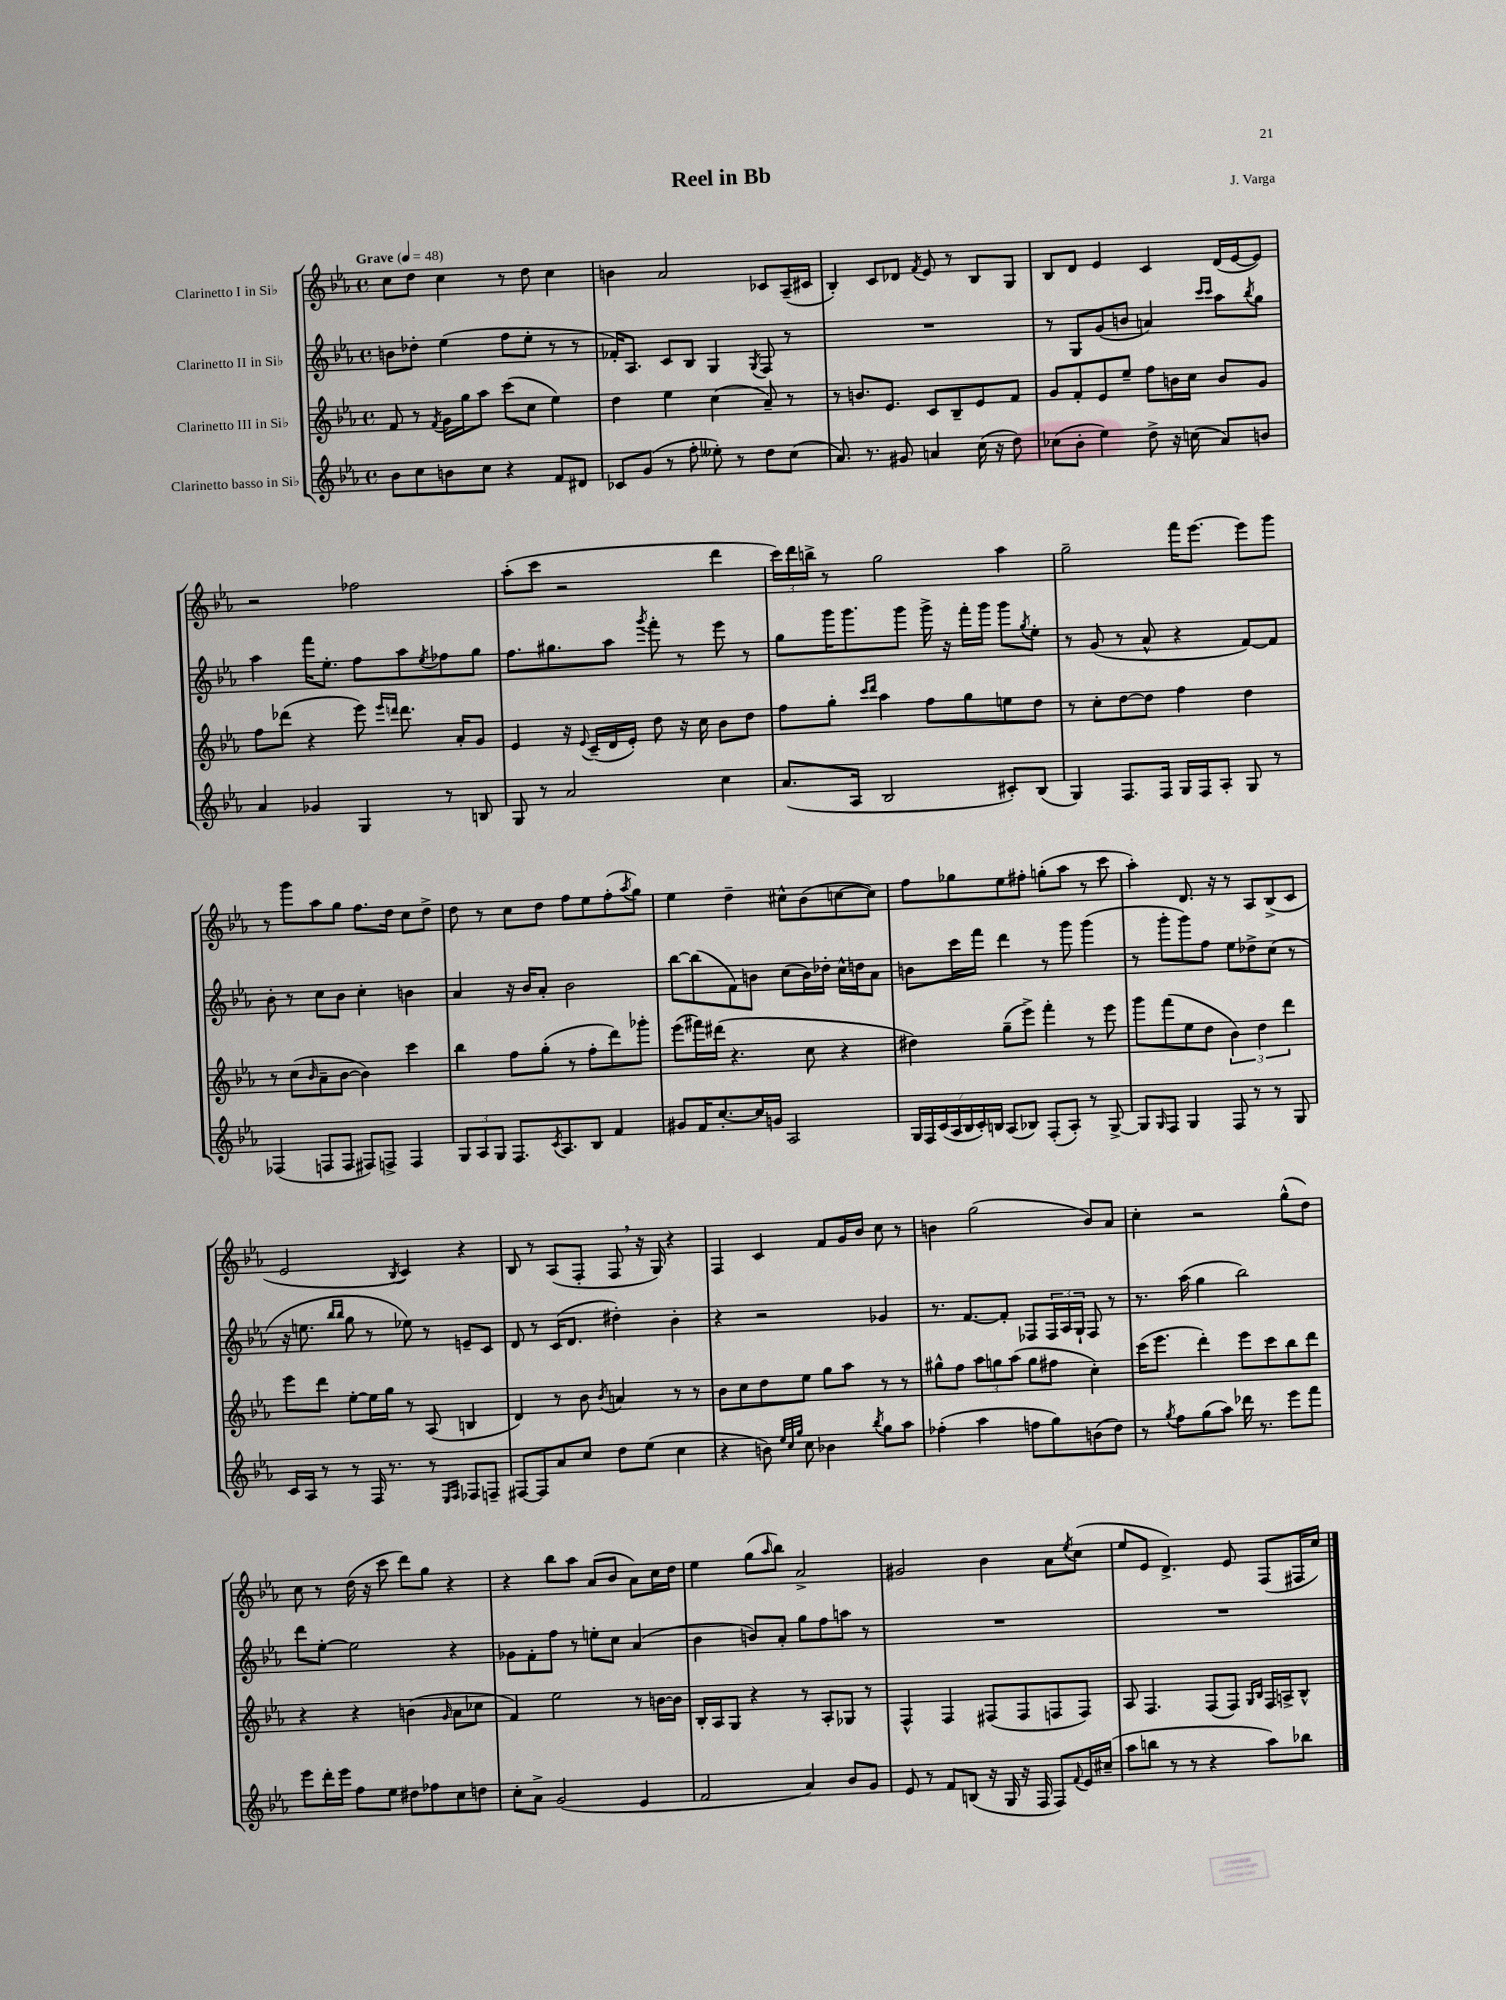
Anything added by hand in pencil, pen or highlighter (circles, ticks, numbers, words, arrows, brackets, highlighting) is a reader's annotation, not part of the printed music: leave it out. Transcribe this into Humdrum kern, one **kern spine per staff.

**kern	**kern	**kern	**kern
*staff4	*staff3	*staff2	*staff1
*clefG2	*clefG2	*clefG2	*clefG2
*k[b-e-a-]	*k[b-e-a-]	*k[b-e-a-]	*k[b-e-a-]
*M4/4	*M4/4	*M4/4	*M4/4
*met(c)	*met(c)	*met(c)	*met(c)
*MM48	*MM48	*MM48	*MM48
8b-	8f	8b	8cc
8cc	8r	8dd-'	8dd
.	8qf	.	.
8b	16g	(4ee-	4cc
.	16gg	.	.
8cc	8aa-	.	.
4r	(8ccc	8ff	8r
.	8cc	8ee-'	8dd
8f	4ee-)	8r	4cc
8d#	.	8r	.
=	=	=	=
8c-	4dd	16f-')	4b
.	.	8.A-	.
(8g	.	.	.
8r	4ee-	8c	2a-
8ff'	.	8B-	.
8ee--')	(4cc	4G	.
8r	.	.	.
.	.	8qG	.
8dd	8a-~)	8F	8c-
(8cc	8r	8r	(16A-~
.	.	.	16c#
=	=	=	=
8.a-)	8r	1r	4B-')
.	8.b	.	.
8.r	.	.	.
.	.	.	8c
.	8.e-	.	.
8g#	.	.	8d-
.	.	.	8qf
4a	8c	.	8e-
.	8B-~	.	8r
(16cc	8e-	.	8B-
16r	.	.	.
8dd)	8f	.	8G
=	=	=	=
(8cc-	8g	8r	8B-
8b-'	8f'	8G	8d
4ee-)	8e-	(8g	4e-
.	8ee-~	8b	.
8dd^	8ff	4a)	4c
16r	16b	.	.
(16cc	16cc	.	.
.	.	16qqccc	.
.	.	16qqccc	.
8a-)	8b	8aa-	(16d
.	.	.	[16e-
.	.	8qbb-	.
8b	8g	8gg	8e-])
=	=	=	=
4a-	8ff	4aa-	2r
.	(8ddd-	.	.
4g-	4r	16fff	.
.	.	8.ee-'	.
4G	8eee-)	8ff	2ff-
.	16qqeee-	.	.
.	16qqddd	.	.
.	8.ddd	8aa-	.
.	.	8qee-	.
8r	.	8ff-	.
.	16a-'	.	.
8B	8g	8gg	.
=	=	=	=
8G	4e-	8.ff	(8aa-'
8r	.	.	8ccc
.	.	8.gg#	.
2a-	16r	.	2r
.	8qqe-	.	.
.	(16c~	.	.
.	16d	8aa-	.
.	16e-')	.	.
.	.	8qggg	.
.	8dd	8fff'	.
.	16r	8r	.
.	16cc	.	.
4cc	8b-	8eee-	4ddd
.	8dd	8r	.
=	=	=	=
(8.a-	8ff	8gg	24ccc)
.	.	.	24ddd
.	.	.	24bb^
.	8gg'	16ggg	8r
16A-	.	8.ggg	.
.	16qqccc	.	.
.	16qqddd	.	.
2B-	4aa-	.	2gg
.	.	8ggg	.
.	8ff	16ggg^	.
.	.	16r	.
.	8gg	16fff'	.
.	.	16ggg	.
8c#')	8ee	8ggg	4aa-
.	.	8qgg	.
(8B-	8dd	8ee-'	.
=	=	=	=
4G)	8r	8r	2gg~
.	8cc'	(8g	.
8.F	[8dd	8r	.
.	8dd]	8a-^^	.
16F	.	.	.
16G	4ff	4r	16fff
16F	.	.	[8.eee-
8A-'	.	.	.
8G	4dd	[8f)	8eee-]
8r	.	8f]	8ggg
=	=	=	=
(4F-	8r	8b-'	8r
.	(8cc	8r	8ggg
.	16qqb-	.	.
8F	8a-~	8cc	8aa-
8F	[8b-	8b-	8gg
8F#)	4b-])	4cc'	8.ff
8F^	.	.	.
.	.	.	16dd
4F	4ccc	4b	8cc
.	.	.	8dd^
=	=	=	=
12G	4bb-	4a-	8dd
12A-	.	.	.
.	.	.	8r
12G	.	.	.
8.F	8ff	16r	8cc
.	.	16b-	.
.	(8gg'	8a-'	8dd
8qc	.	.	.
8.A-	.	.	.
.	8r	2b-	8ff
8B-	8ff'	.	8ee-
4f	8ddd)	.	(8ff'
.	.	.	8qaa-
.	8ggg-'	.	8gg)
=	=	=	=
8g#	(8eee-	[8bb-	4ee-
16f	16fff#)	(8bb-]	.
[8.cc'	(16ddd#	.	.
.	4.r	8f)	4dd~
16cc]	.	8b	.
16g	.	.	.
2A-	.	(8cc	8cc#^^
.	8cc	16b)	(8b-
.	.	16dd-'	.
.	4r	16cc^^	[8cc
.	.	16dd	.
.	.	8a-	8cc])
=	=	=	=
28G	4dd#)	8b	8ff
28F	.	.	.
(28c	.	.	.
28A-	.	.	.
.	.	16ccc	8gg-
28B-	.	.	.
28c')	.	.	.
.	.	16fff	.
28B	.	.	.
(8A-	(8gg~	4ddd	8ee-
8B-)	8eee-^)	.	8ff#'
(8F'	4fff'	8r	(8gg'
8A-')	.	8ggg	8aa-
8r	8r	(4ggg	8r
[8G^	8eee-	.	8ccc
=	=	=	=
8G]	8ggg	8r	4aa-')
16qqG	.	.	.
8F	(8fff	8ggg'	.
4G	8ee-	8ggg)	8.d
.	8dd	8ff	.
.	.	.	16r
8F	6b-)	8ee-	8r
8r	.	8dd-^	8A-
.	6dd	.	.
8r	.	(8cc	(8B-^
.	6ddd	.	.
8G	.	8r	8c
=	=	=	=
16c	8eee-	16r	2e-
16A-	.	8.ee	.
8r	8ddd	.	.
.	.	16qqbb-	.
.	.	16qqbb-	.
8r	[8ee-'	8gg	.
16F	16ee-]	8r	.
8.r	16gg	.	.
.	.	.	8qB-
.	8r	8ee-)	4c)
8r	(8A-	8r	.
16qqE-	.	.	.
16qqF	.	.	.
8F-	4B	8e~	4r
8F~	.	8c	.
=	=	=	=
[8F#	4d)	8d	8B-
8F#]	.	8r	8r
8a-	8r	(16c	(8A-
.	.	8.d	.
8cc	8b-	.	8F'
.	8qb-	.	.
8dd	4a	4dd#')	8F
(8ee-	.	.	16r
.	.	.	16G)
4cc	8r	4b-'	4r
.	8r	.	.
=	=	=	=
4r	8b-	4r	4F
.	8cc	.	.
8b)	8dd	2r	4c
32qqee-	.	.	.
32qqcc	.	.	.
32qqgg	.	.	.
8cc	8ee-	.	.
4b-	8gg	.	8f
.	8aa-	.	16g
.	.	.	16b-
8qbb-	.	.	.
8gg	8r	4g-	8cc
8aa-	8r	.	8r
=	=	=	=
(4ff-'	8gg#^^	8.r	4b
.	8ff	.	.
.	.	[8.f	.
4aa-	12aa-	.	(2gg
.	12gg	.	.
.	.	8f']	.
.	(12aa-	.	.
8ff	8gg	8F-	.
8gg)	8ff#	24F-	.
.	.	24A-	.
.	.	24G`	.
(8b	4cc')	8F-	8b)
8dd)	.	8r	8a-
=	=	=	=
8r	(16ccc	8.r	4cc'
.	8.eee-	.	.
8qgg	.	.	.
8ff	.	.	.
.	.	(16aa-	.
(8gg	4ddd')	4gg	2r
8aa-)	.	.	.
16ddd-	8eee-	2bb-)	.
8.r	.	.	.
.	8ccc	.	.
8eee-	8bb-	.	(8gg^^
8fff	8ddd	.	8dd)
=	=	=	=
8eee-	4r	8ddd	8cc
16ddd'	.	[8ee-'	8r
16eee-	.	.	.
8ff	4r	2ee-]	(16dd
.	.	.	16r
8ee-	.	.	8ccc
8dd#	(4b	.	8ddd)
8ff-	.	.	8gg
.	16qqg	.	.
8cc	8a-	4r	4r
8dd	8cc-	.	.
=	=	=	=
8cc'	4f)	8g-	4r
8a-^	.	8f'	.
(2g	2ee-	8ff	8bb-
.	.	8r	8aa-
.	.	8ee'	(8a-
.	.	8cc	8b-
4e-	8r	(4a-	8a-)
.	[16b	.	16cc
.	16b]	.	16dd
=	=	=	=
2f	16B-'	4b-	4ee-
.	16A-	.	.
.	8G	.	.
.	4r	8b)	(8gg
.	.	.	16qqaa-
.	.	8a-'	8bb-)
4a-)	8r	8gg	2a-^
.	8A-'	8ff	.
8b-	8G-	8aa	.
8g	8r	8r	.
=	=	=	=
8e-	4F^^	1r	2g#
8r	.	.	.
8f	4F	.	.
(8B	.	.	.
16r	(8F#	.	4b-
16G	.	.	.
16r	8F#	.	.
16F	.	.	.
8F)	8F	.	8a-
8qqf	.	.	8qee-
16e-	8F)	.	(8cc
(16cc#~	.	.	.
=	=	=	=
8aa-	8A-	1r	8ee-
8bb	4.F	.	8e-
8r	.	.	4.d^)
8r	.	.	.
4r	(8F	.	.
.	8F)	.	8e-
.	16qqG	.	.
.	16qqB-	.	.
8aa-)	16F	.	(8F
.	16A^	.	.
8bb-	8B-^^	.	16F#
.	.	.	16cc)
==	==	==	==
*-	*-	*-	*-
